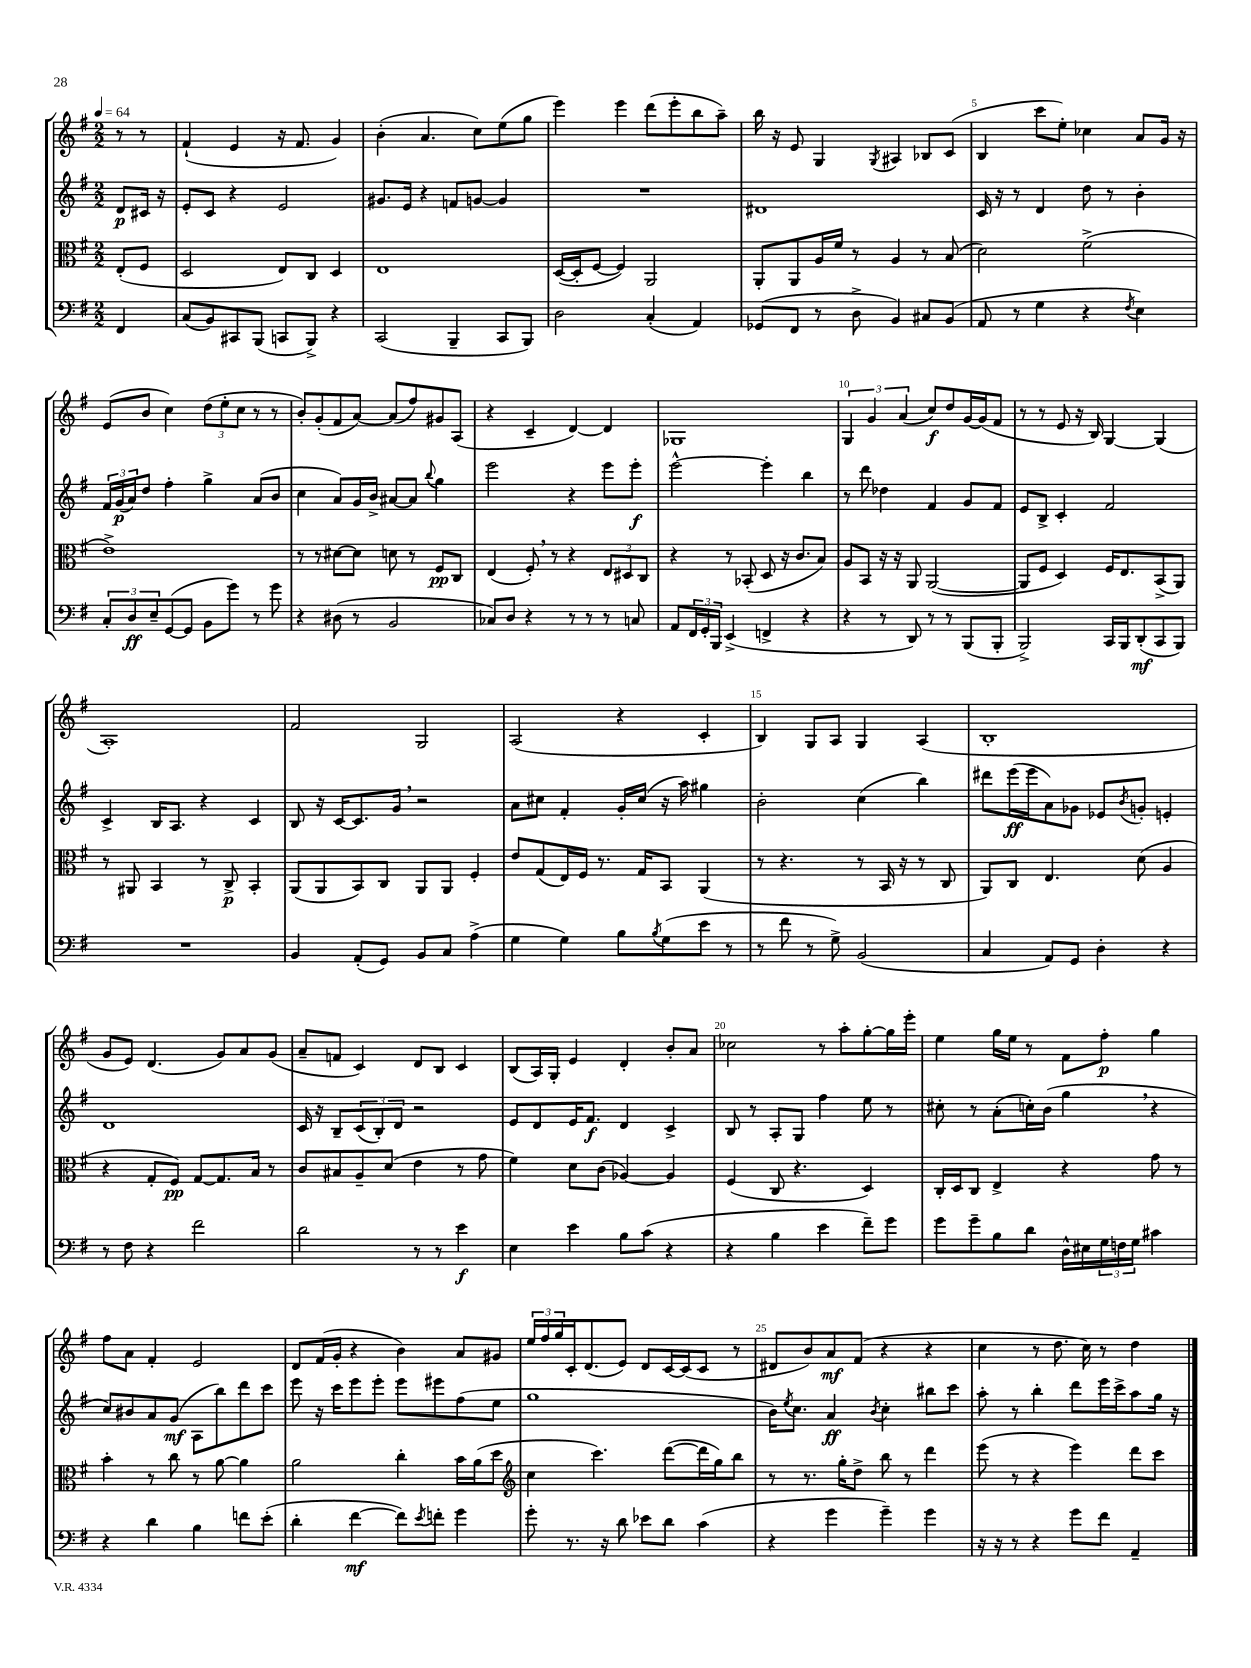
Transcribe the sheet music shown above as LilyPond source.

<<
\new StaffGroup <<
\new Staff = "s0" {
    \clef treble \key g \major \numericTimeSignature \time 2/2 \partial 4 \tempo 4 = 64
    r8 r8 |
    fis'4-!( e'4 r16 fis'8. g'4) |
    b'4-.( a'4. c''8) e''8( g''8 |
    e'''4) e'''4 d'''8( e'''8-. b''8 a''8--) |
    b''16 r16 e'8 g4 \acciaccatura { g8 } ais4 bes8 c'8( |
    b4 c'''8 e''8-.) ces''4 a'8 g'16 r16 |
    e'8( b'8 c''4) \tuplet 3/2 { d''8( e''8-. c''8 } r8 r8 |
    b'8-.) g'8-.( fis'8 a'8~) a'8( fis''8) gis'8 a8( |
    r4 c'4-- d'4~) d'4 |
    ges1 |
    \tuplet 3/2 { g4 g'4 a'4( } c''8\f) d''8 g'16~ g'16( fis'8 |
    r8 r8 e'8 r16 b16) g4~ g4( |
    a1-.) |
    fis'2 g2 |
    a2( r4 c'4-. |
    b4) g8 a8 g4 a4( |
    b1-. |
    g'8 e'8) d'4.( g'8) a'8 g'8( |
    a'8-- f'8 c'4) d'8 b8 c'4 |
    b8( a16) g16-. e'4 d'4-. b'8-. a'8 |
    ces''2 r8 a''8-. g''8~-. g''16 e'''16-. |
    e''4 g''16 e''16 r8 fis'8 fis''8-.\p g''4 |
    fis''8 a'8 fis'4-. e'2 |
    d'8 fis'16( g'16-. r4 b'4) a'8 gis'8 |
    \tuplet 3/2 { e''16 fis''16 g''16 } c'16-. d'8.( e'8) d'8 c'16~ c'16( c'8 r8 |
    dis'8 b'8) a'8\mf fis'8( r4 r4 |
    c''4 r8 d''8. c''16) r8 d''4 \bar "|." |
}
\new Staff = "s1" {
    \clef treble \key g \major \numericTimeSignature \time 2/2 \partial 4
    d'8\p cis'16 r16 |
    e'8-. c'8 r4 e'2 |
    gis'8. e'16 r4 f'8 g'8~ g'4 |
    R1 |
    dis'1 |
    c'16 r16 r8 d'4 d''8 r8 b'4-. |
    \tuplet 3/2 { fis'16 g'16\p( a'16) } d''8 fis''4-. g''4-> a'8( b'8 |
    c''4 a'8) g'16 b'16-> ais'8~ ais'8 \appoggiatura { b''8 } g''4 |
    e'''2 r4 e'''8 e'''8-.\f |
    e'''2~-^ e'''4-. b''4 |
    r8 d'''8 des''4 fis'4 g'8 fis'8 |
    e'8 b8-> c'4-. fis'2 |
    c'4-> b16 a8. r4 c'4 |
    b8 r16 c'16~ c'8. g'16 \breathe r2 |
    a'8 cis''8 fis'4-. g'16-. cis''16( r16 a''16) gis''4 |
    b'2-. c''4( b''4) |
    dis'''8 e'''16\ff( e'''16 a'8) ges'8 ees'8 \acciaccatura { b'8 } g'8-. e'4-. |
    d'1 |
    c'16 r16 b8-- \tuplet 3/2 { c'8( b8-.) d'8 } r2 |
    e'8 d'8 e'16 fis'8.\f d'4 c'4-> |
    b8 r8 a8-. g8 fis''4 e''8 r8 |
    cis''8-. r8 a'8-.( c''16-.) b'16( g''4 \breathe r4 |
    c''8) bis'8 a'8 g'8\mf( a8 b''8) d'''8 c'''8 |
    e'''8 r16 c'''16 e'''8 e'''8-. e'''8 eis'''8 fis''8( e''8 |
    g''1 |
    b'16) \acciaccatura { e''8 } c''8. a'4\ff \acciaccatura { b'8 } c''4-. bis''8 c'''8 |
    a''8-. r8 b''4-. d'''8 e'''16 c'''16-> a''8 g''16 r16 \bar "|." |
}
\new Staff = "s2" {
    \clef alto \key g \major \numericTimeSignature \time 2/2 \partial 4
    e8-.( fis8 |
    d2 e8) c8 d4 |
    e1 |
    d16~( d16-. fis8~ fis4) a,2 |
    a,8-. a,8 a16 fis'16 r8 a4 r8 b8( |
    d'2) fis'2->( |
    e'1->) |
    r8 r8 dis'8~ dis'8 d'8 r8 fis8\pp c8 |
    e4( fis8-.) \breathe r8 r4 \tuplet 3/2 { e8 dis8 c8 } |
    r4 r8 bes,8-.( d8 r16 c'8. b8) |
    a8 b,8 r16 r16 a,8 a,2~( |
    a,8 fis8 d4) fis16 e8. b,8->( a,8) |
    r8 ais,8 b,4 r8 c8->\p b,4-. |
    a,8( a,8 b,8) c8 a,8 a,8 fis4-. |
    e'8 g8( e16) fis16 r8. g16 b,8 a,4( |
    r8 r4. r8 b,16 r16 r8 c8 |
    a,8) c8 e4. d'8( a4 |
    r4 g8-. fis8\pp) g8~ g8. b16 r8 |
    c'8 bis8 a8-- d'8( e'4 r8 g'8 |
    fis'4) d'8 c'8( aes4~) aes4 |
    fis4( c8 r4. d4) |
    c16-. d16 c8 e4-> r4 g'8 r8 |
    b'4-. r8 c''8 r8 a'8~ a'4 |
    a'2 c''4-. b'16 a'16( d''8 |
    \clef treble c''4 c'''4.) d'''8~( d'''16 g''16) b''8 |
    r8 r8. g''16-. d''8-> b''8 r8 d'''4 |
    e'''8( r8 r4 e'''4) d'''8 c'''8 \bar "|." |
}
\new Staff = "s3" {
    \clef bass \key g \major \numericTimeSignature \time 2/2 \partial 4
    fis,4 |
    c8( b,8) cis,8 b,,8( c,8 b,,8->) r4 |
    c,2( b,,4-- c,8 b,,8) |
    d2 c4-.( a,4) |
    ges,8( fis,8 r8 d8-> b,4) cis8 b,8( |
    a,8 r8 g4 r4 \acciaccatura { fis8 } e4) |
    \tuplet 3/2 { c8-. d8\ff e8-- } g,8~( g,8 b,8 g'8) r8 g'8 |
    r4 dis8( r8 b,2 |
    ces8) d8 r4 r8 r8 r8 c8 |
    a,8 \tuplet 3/2 { fis,16 g,16-. b,,16 } e,4->( f,4-> r4 |
    r4 r8 d,8) r8 r8 b,,8( b,,8-. |
    b,,2->) c,16 b,,16 d,8-.\mf( c,8 b,,8) |
    R1 |
    b,4 a,8-.( g,8) b,8 c8 a4->( |
    g4 g4) b8 \acciaccatura { b8 } g8( e'8 r8 |
    r8 fis'8 r8 g8->) b,2( |
    c4 a,8) g,8 d4-. r4 |
    r8 fis8 r4 fis'2 |
    d'2 r8 r8 e'4\f |
    e4 e'4 b8 c'8( r4 |
    r4 b4 e'4 fis'8--) g'8 |
    g'8 g'8-- b8 d'8 d16-^ eis16 \tuplet 3/2 { g16 f16 g16 } cis'4 |
    r4 d'4 b4 f'8 e'8-.( |
    d'4-. fis'4~\mf fis'8) \acciaccatura { e'8 } f'8-. g'4 |
    g'8-. r8. r16 d'8 ees'8 d'8 c'4( |
    r4 g'4 g'4--) g'4 |
    r16 r16 r8 r4 g'8 fis'8 a,4-- \bar "|." |
}
>>
>>
\layout { \context { \Score \override BarNumber.break-visibility = ##(#f #t #t) barNumberVisibility = #(every-nth-bar-number-visible 5) } }
